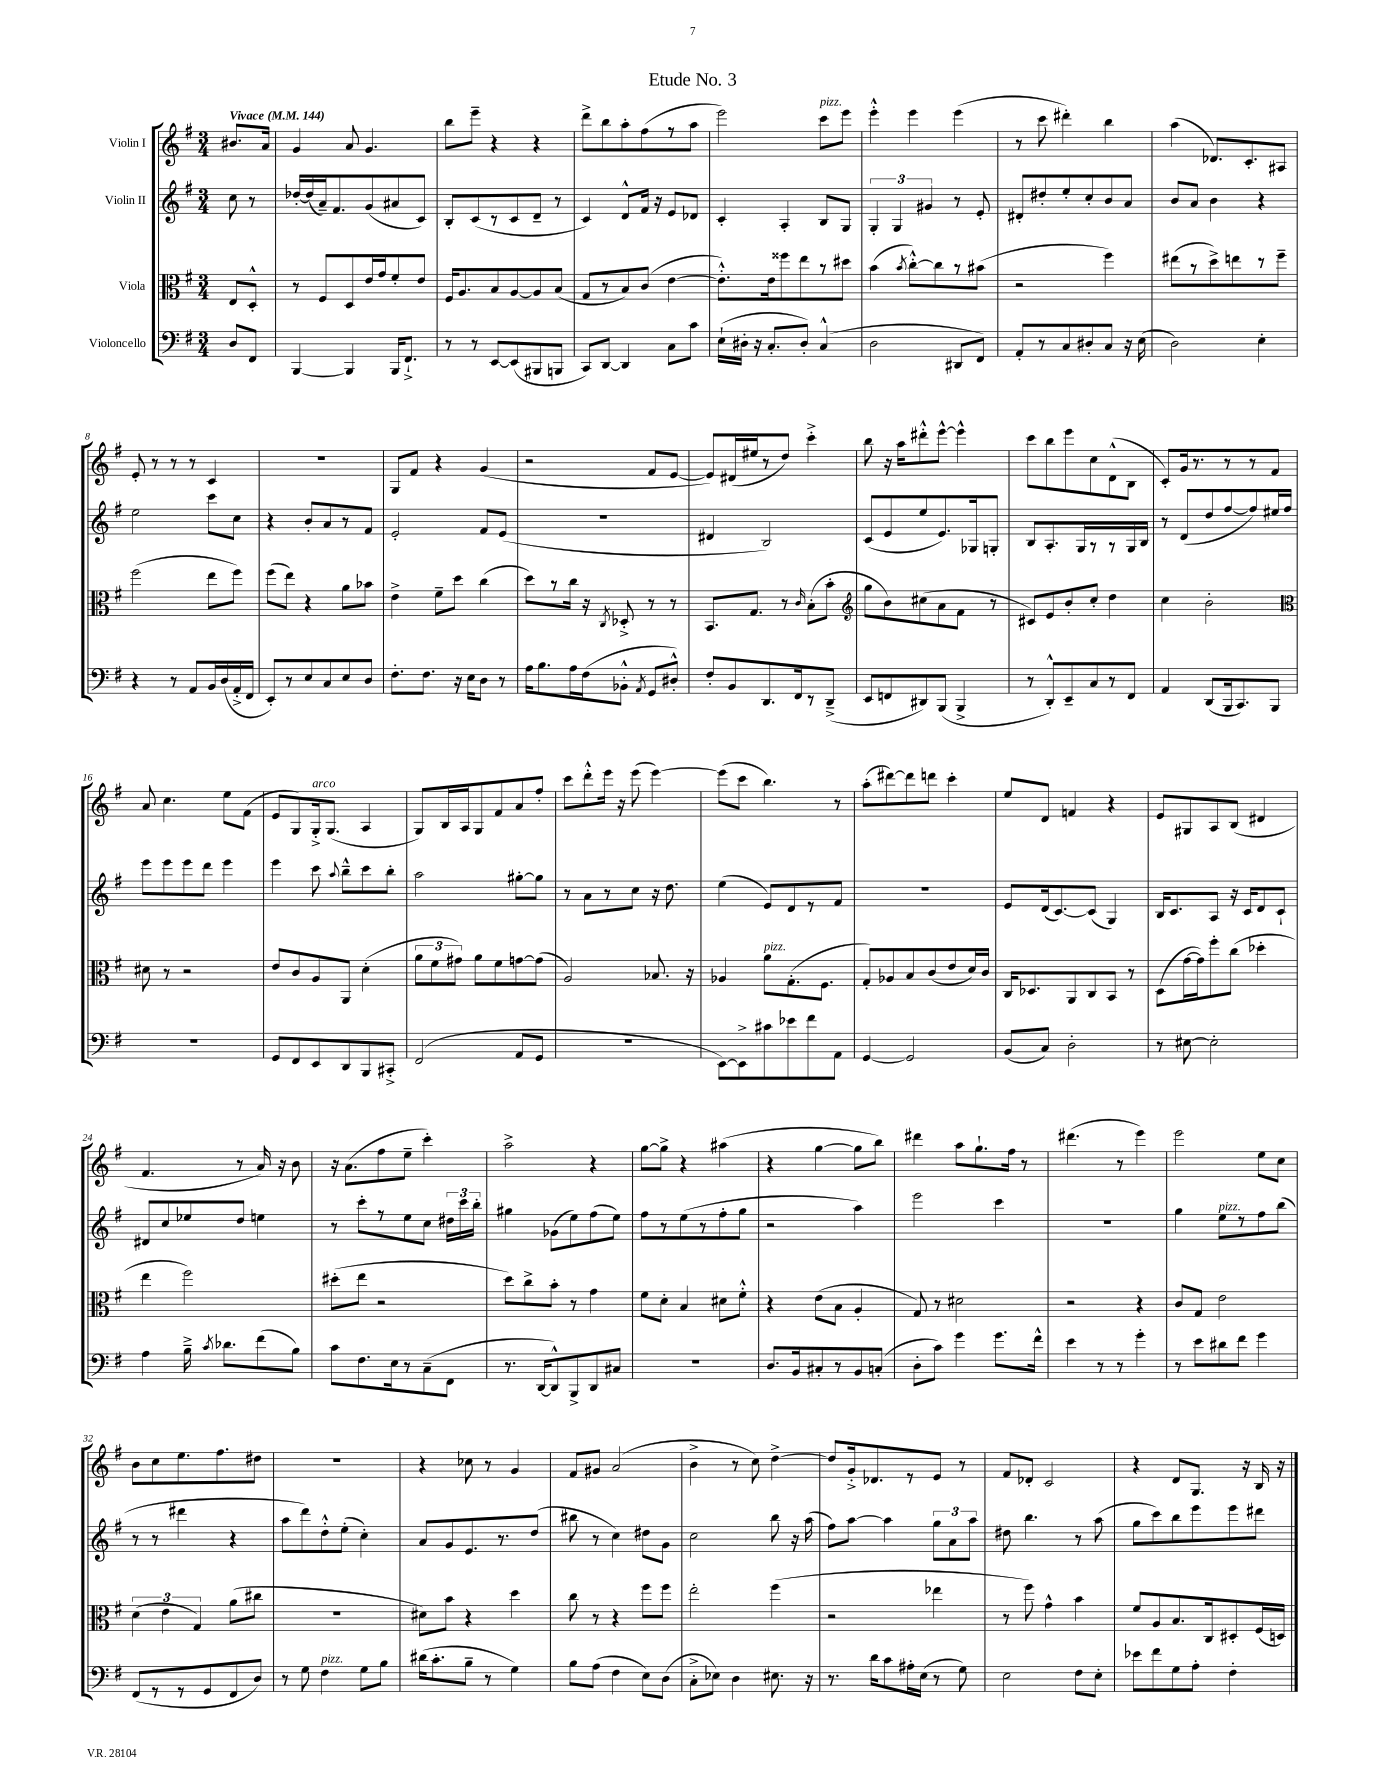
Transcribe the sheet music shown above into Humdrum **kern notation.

**kern	**kern	**kern	**kern
*staff4	*staff3	*staff2	*staff1
*clefF4	*clefC3	*clefG2	*clefG2
*k[f#]	*k[f#]	*k[f#]	*k[f#]
*M3/4	*M3/4	*M3/4	*M3/4
*MM144	*MM144	*MM144	*MM144
8D/L	8E/L	8cc\	8.b#/L
8FF#/J	8D'^^/J	8r	.
.	.	.	16a/Jk
=	=	=	=
[4BBB/	8r	[16dd-'/LL	4g/
.	.	(16dd-/]	.
.	8F#/L	16a~/J)	.
.	.	8.f#/	.
4BBB/]	8D/	.	8a/
.	16e/L	(8g/	4.g/
.	16g/J	.	.
16BBB/LK	8f#'/	8a#/	.
8.FF#`^/J	.	.	.
.	8e/J	8c/J)	.
=	=	=	=
8r	16F#/LK	8B'/L	8bb\L
.	8.A/	.	.
8r	.	(8c/	8eee~\J
[8EE/L	8B/	8r	4r
(8EE/]	[8A/	8c/	.
8BBB#/	8A/]	8d~/J	4r
8BBB/J	(8B/J	8r	.
=	=	=	=
8CC/L)	8G/L	4c/)	8ddd^\L
[8DD/J	8r	.	8bb\
4DD/]	8B/)	8d^^/L	8aa'\
.	(8c/J	16f#/Jk	(8ff#\
.	.	16r	.
8C\L	[4e\	8e/L	8r
8c\J	.	8d-/J	8aa\J
=	=	=	=
(16E`\LL	8.e'^^\]L)	4c'/	2eee\)
16D#'\JJ	.	.	.
16r	.	.	.
8.C'/L	16e\k	.	.
.	8ff##\	4A'/	.
8D#'/J)	8ee\	.	.
(4C^^/	8r	8B/L	8ccc\L
.	8dd#\J	8G/J	8eee\J
=	=	=	=
2D\	(4b\	6G'/	4eee'^^\
.	.	6G/	.
.	8qb/	.	.
.	[8cc'^^\L)	.	4eee\
.	.	6g#/	.
.	8cc\]	.	.
8DD#/L	8r	8r	(4eee\
8FF#/J)	(8b#\J	8e'/	.
=	=	=	=
8AA'/L	2r	8d#'/L	8r
8r	.	8dd#'/	8ccc\
8C/	.	8ee'/	4ddd#'\)
8D#'/	.	8cc'/	.
8C/J	4ff#\)	8b/	4bb\
16r	.	8a/J	.
(16E\	.	.	.
=	=	=	=
2D\)	(8ee#\L	8b/L	(4aa\
.	8r	8a/J	.
.	8dd^\)	4b\	8.d-/L)
.	8ee\	.	.
.	.	.	8.c'/
4E'\	8r	4r	.
.	8ff#~\J	.	8A#/J
=	=	=	=
4r	(2ff#\	2ee\	8e'/
.	.	.	8r
8r	.	.	8r
8AA/L	.	.	8r
16BB/L	8ee\L	8ccc\L	4c/
(16D/	.	.	.
16AA'^/	8ff#\J)	8cc\J	.
16FF#/JJ	.	.	.
=	=	=	=
8EE'/L)	(8ff#\L	4r	2.r
8r	8ee\J)	.	.
8E/	4r	8b'/L	.
8C/	.	8a/	.
8E/	8a\L	8r	.
8D/J	8b-\J	8f#/J	.
=	=	=	=
8.F#'\L	4e^\	2e'/	8G/L
.	.	.	8f#/J
8.F#\J	.	.	.
.	8f#~\L	.	4r
16r	8dd\J	.	.
16E\LK	.	.	.
8D\J	(4cc\	8f#/L	(4g/
8r	.	(8e/J	.
=	=	=	=
16A\LK	8dd\L)	2.r	2r
8.B\	.	.	.
.	8r	.	.
16A\L	16cc\Jk	.	.
(16F#\J	16r	.	.
.	8qC/	.	.
8BB-'^^\J	8D-'^/	.	.
8qAA/	.	.	.
8GG/L	8r	.	8f#/L
8D#'^^/J)	8r	.	[8e/J
=	=	=	=
8F#'/L	8.BB/L	4d#/	8e/]L)
8BB/	.	.	(16d#/L
.	8.G/J	.	16ee#/J
8.DD/	.	2B/)	8r
.	8r	.	8dd/J)
16FF#/k	.	.	.
.	16qqc/	.	.
8r	(8B'\L	.	4ccc'^\
(8DD~^/J	8b'\J	.	.
=	=	=	=
*	*clefG2	*	*
8EE/L	8gg\L	(8c/L	8bb\
8FF/	8b\)	8e/	16r
.	.	.	16aa\LK
8DD#/)	(8cc#\	8ee/	8ddd#'^^\
(8BBB/J	8a\	8.e/)	[8eee^^\J
4BBB^/	8f#\J	.	4eee^^\]
.	.	16G-/k	.
.	8r	8G'/J	.
=	=	=	=
8r	8c#/L)	8B/L	8ccc\L
8DD'^^/L)	8e/	8.A'/	8bb\
8EE~/	8b'/	.	8eee\
.	.	16G/L	.
8C/	8cc'/J	8r	8cc\
8r	4dd\	8r	(8d^^\
8FF#/J	.	16G/	8B\J
.	.	16B/JJ	.
=	=	=	=
4AA/	4cc\	8r	8c'/L)
.	.	(8d/L	16g/k
.	.	.	8.r
(8DD/L	2b'\	8dd/	.
16BBB/k	.	[8ff#/	8r
8.CC/)	.	.	.
.	.	8ff#/])	8r
8BBB/J	.	16ee#/L	8f#/J
.	.	16ff#/JJ	.
=	=	=	=
*	*clefC3	*	*
2.r	8d#\	8eee\L	8a/
.	8r	8eee\	4.cc\
.	2r	8eee\	.
.	.	8ddd\J	.
.	.	4eee\	8ee\L
.	.	.	(8f#\J
=	=	=	=
8GG/L	8e/L	4eee\	8e/L
8FF#/	8c/	.	8G/)
8EE/	8A/	8ccc\	16G'^/k
.	.	.	(8.G/J
.	.	8qqaa/	.
8DD/	8AA/J	8bb~^^\L	.
8BBB/	(4d'\	8ccc\	4A/
8CC#'^/J	.	8bb'\J	.
=	=	=	=
(2FF#/	12a\L	2aa\	8G/L)
.	12f#\	.	.
.	.	.	16B/L
.	12g#\J)	.	.
.	.	.	16A/J
.	8a\L	.	8G/
.	8f#\	.	8f#/
8AA/L	[8g\	[8gg#'\L	8a/
8GG/J	(8g\]J	8gg#\]J	8ff#'/J
=	=	=	=
2.r	2A/)	8r	8ccc\L
.	.	8a\L	8ddd'^^\
.	.	8r	16eee\Jk
.	.	.	16r
.	.	8cc\J	(8eee\
.	8.B-/	16r	[4eee\)
.	.	8.dd\	.
.	16r	.	.
=	=	=	=
[8EE\L)	4A-/	(4ee\	(8eee\]L
8EE^\]	.	.	8ccc\J
8c#\	8a\L	8e/L)	4.bb\)
8e-\	(8.G'\	8d/	.
8f#\	.	8r	.
.	8.F#\J	.	.
8AA\J	.	8f#/J	8r
=	=	=	=
[4GG/	8G'/L)	2.r	(8aa'\L
.	8A-/	.	[8ddd#\)
2GG/]	8B/	.	8ddd#\]
.	(8c/	.	8ddd\J
.	8e/	.	4ccc'\
.	16d/L)	.	.
.	16c/JJ	.	.
=	=	=	=
(8BB/L	16C/LK	8e/L	8ee/L
.	8.D-/	.	.
8C/J)	.	(16d/k	8d/J
.	.	[8.c/)	.
2D'\	8AA/	.	4f/
.	8C/	(8c/]J	.
.	8BB/J	4G/)	4r
.	8r	.	.
=	=	=	=
8r	(8D\L	16B/LK	8e/L
.	.	8.c/	.
[8E#\	[16g\L	.	8G#/
.	16g\]J)	.	.
2E#'\]	8ff#'\	8A/J	8A/
.	(8cc\J	16r	(8B/J
.	.	16c/LK	.
.	4dd-'\	8d/	4d#/
.	.	8c`/J	.
=	=	=	=
4A\	4ee\	8d#/L	4.f#/
.	.	8cc/	.
16B~^\	2ff#\)	8ee-/	.
8qc/	.	.	.
8.d-\L	.	.	.
.	.	8dd/J	8r
(8f#\	.	4ee\	16a/)
.	.	.	16r
8B\J)	.	.	8b\
=	=	=	=
8c\L	(8dd#'\L	8r	16r
.	.	.	(8.a\L
8.F#\	8ee\J	8ccc'\L	.
.	2r	8r	8ff#\
16E\k	.	.	.
8r	.	8ee\	8ee~\J
(8C~\	.	8cc\J	4ccc'\)
8FF#\J	.	24dd#\LL	.
.	.	24ccc\	.
.	.	24bb'\JJ	.
=	=	=	=
8.r	8dd\L)	4gg#\	2aa^\
.	8cc^\	.	.
[16DD/LK	.	.	.
8DD^^/])	8b'\J	(8g-\L	.
8BBB^/	8r	8ee\)	.
8DD/	4g\	(8ff#\	4r
8C#/J	.	8ee\J)	.
=	=	=	=
2.r	8f#\L	8ff#\L	[8gg\L
.	8d'\J	8r	8gg^\]J
.	4B/	(8ee\	4r
.	.	8r	.
.	8d#\L	8ff#'\	(4aa#\
.	8f#'^^\J	8gg\J	.
=	=	=	=
8.D/L	4r	2r	4r
16BB/k	.	.	.
8C#'/	(8e\L	.	[4gg\
8r	8B\J	.	.
8BB/	4A'/	4aa\)	8gg\]L
(8C'/J	.	.	8bb\J)
=	=	=	=
8D'\L	8G/)	2eee\	4ddd#\
8c\J)	8r	.	.
4g\	2d#\	.	8aa\L
.	.	.	8.gg`\
8.g\L	.	4ccc\	.
.	.	.	16ff#\Jk
.	.	.	8r
16f#^^\Jk	.	.	.
=	=	=	=
4e\	2r	2.r	(4.ddd#\
8r	.	.	.
8r	.	.	8r
4g'\	4r	.	4eee\)
=	=	=	=
8r	8c/L	4gg\	2eee\
8e\L	8G/J	.	.
8d#\	2e\	8ee\L	.
8f#\J	.	8r	.
4g\	.	8ff#\	8ee\L
.	.	(8bb\J	8cc\J
=	=	=	=
(8FF#/L	(6d\	8r	8b\L
8r	.	8r	8cc\
.	6e\	.	.
8r	.	4ddd#\	8.ee\
.	6G/)	.	.
8GG/	.	.	.
.	.	.	8.ff#\
8FF#/	(8a\L	4r	.
8D/J)	8cc#\J	.	8dd#\J
=	=	=	=
8r	2.r	8aa\L	2.r
8G\	.	8ddd\)	.
4F#\	.	8dd'^^\	.
.	.	(8ee'\J	.
8G\L	.	4cc'\)	.
8B\J	.	.	.
=	=	=	=
(16d#\LK	8d#\L)	8a/L	4r
8.c'\	.	.	.
.	8b\J	8g/	.
8B~\J	4r	8.e/	8cc-\
8r	.	.	8r
.	.	8.r	.
4G\)	4dd\	.	4g/
.	.	(8dd/J	.
=	=	=	=
8B\L	8cc\	8bb#\	8f#/L
(8A\J	8r	8r	8g#/J
4F#\	4r	4cc\)	(2a/
8E\L)	8ff#\L	8dd#\L	.
(8D\J	8ff#\J	8g\J	.
=	=	=	=
8C'^\L	2ee'\	2cc\	4b^\
8E-\J)	.	.	.
4D\	.	.	8r
.	.	.	8cc\)
8.E#\	(4ff#\	8bb\	[4dd^\
.	.	16r	.
16r	.	(16aa\	.
=	=	=	=
8.r	2r	8ff#\L)	8dd/]L
.	.	[8aa\J	16g'^/k
16d\LK	.	.	8.d-/
8c\	.	4aa\]	.
16A#'\L	.	.	8r
(16E\JJ	.	.	.
8r	4ee-\	12gg\L	8e/J
.	.	12a\	.
8G\)	.	.	8r
.	.	12aa\J	.
=	=	=	=
2E\	8r	8dd#\	8f#/L
.	8ff#\)	4.bb\	8d-'/J
.	4g^^\	.	2c/
8F#\L	4b\	8r	.
8E'\J	.	(8aa\	.
=	=	=	=
8e-\L	8f#/L	8gg\L	4r
8f#\	8A/	8ccc\)	.
8G\	8.B/	8bb\	8d/L
8A'\J	.	8eee\	8.G/J
.	16C/k	.	.
4F#'\	8D#'/	8eee\	.
.	.	.	16r
.	(16F#/L	8ddd#\J	16B/
.	16D/JJ)	.	16r
==	==	==	==
*-	*-	*-	*-
